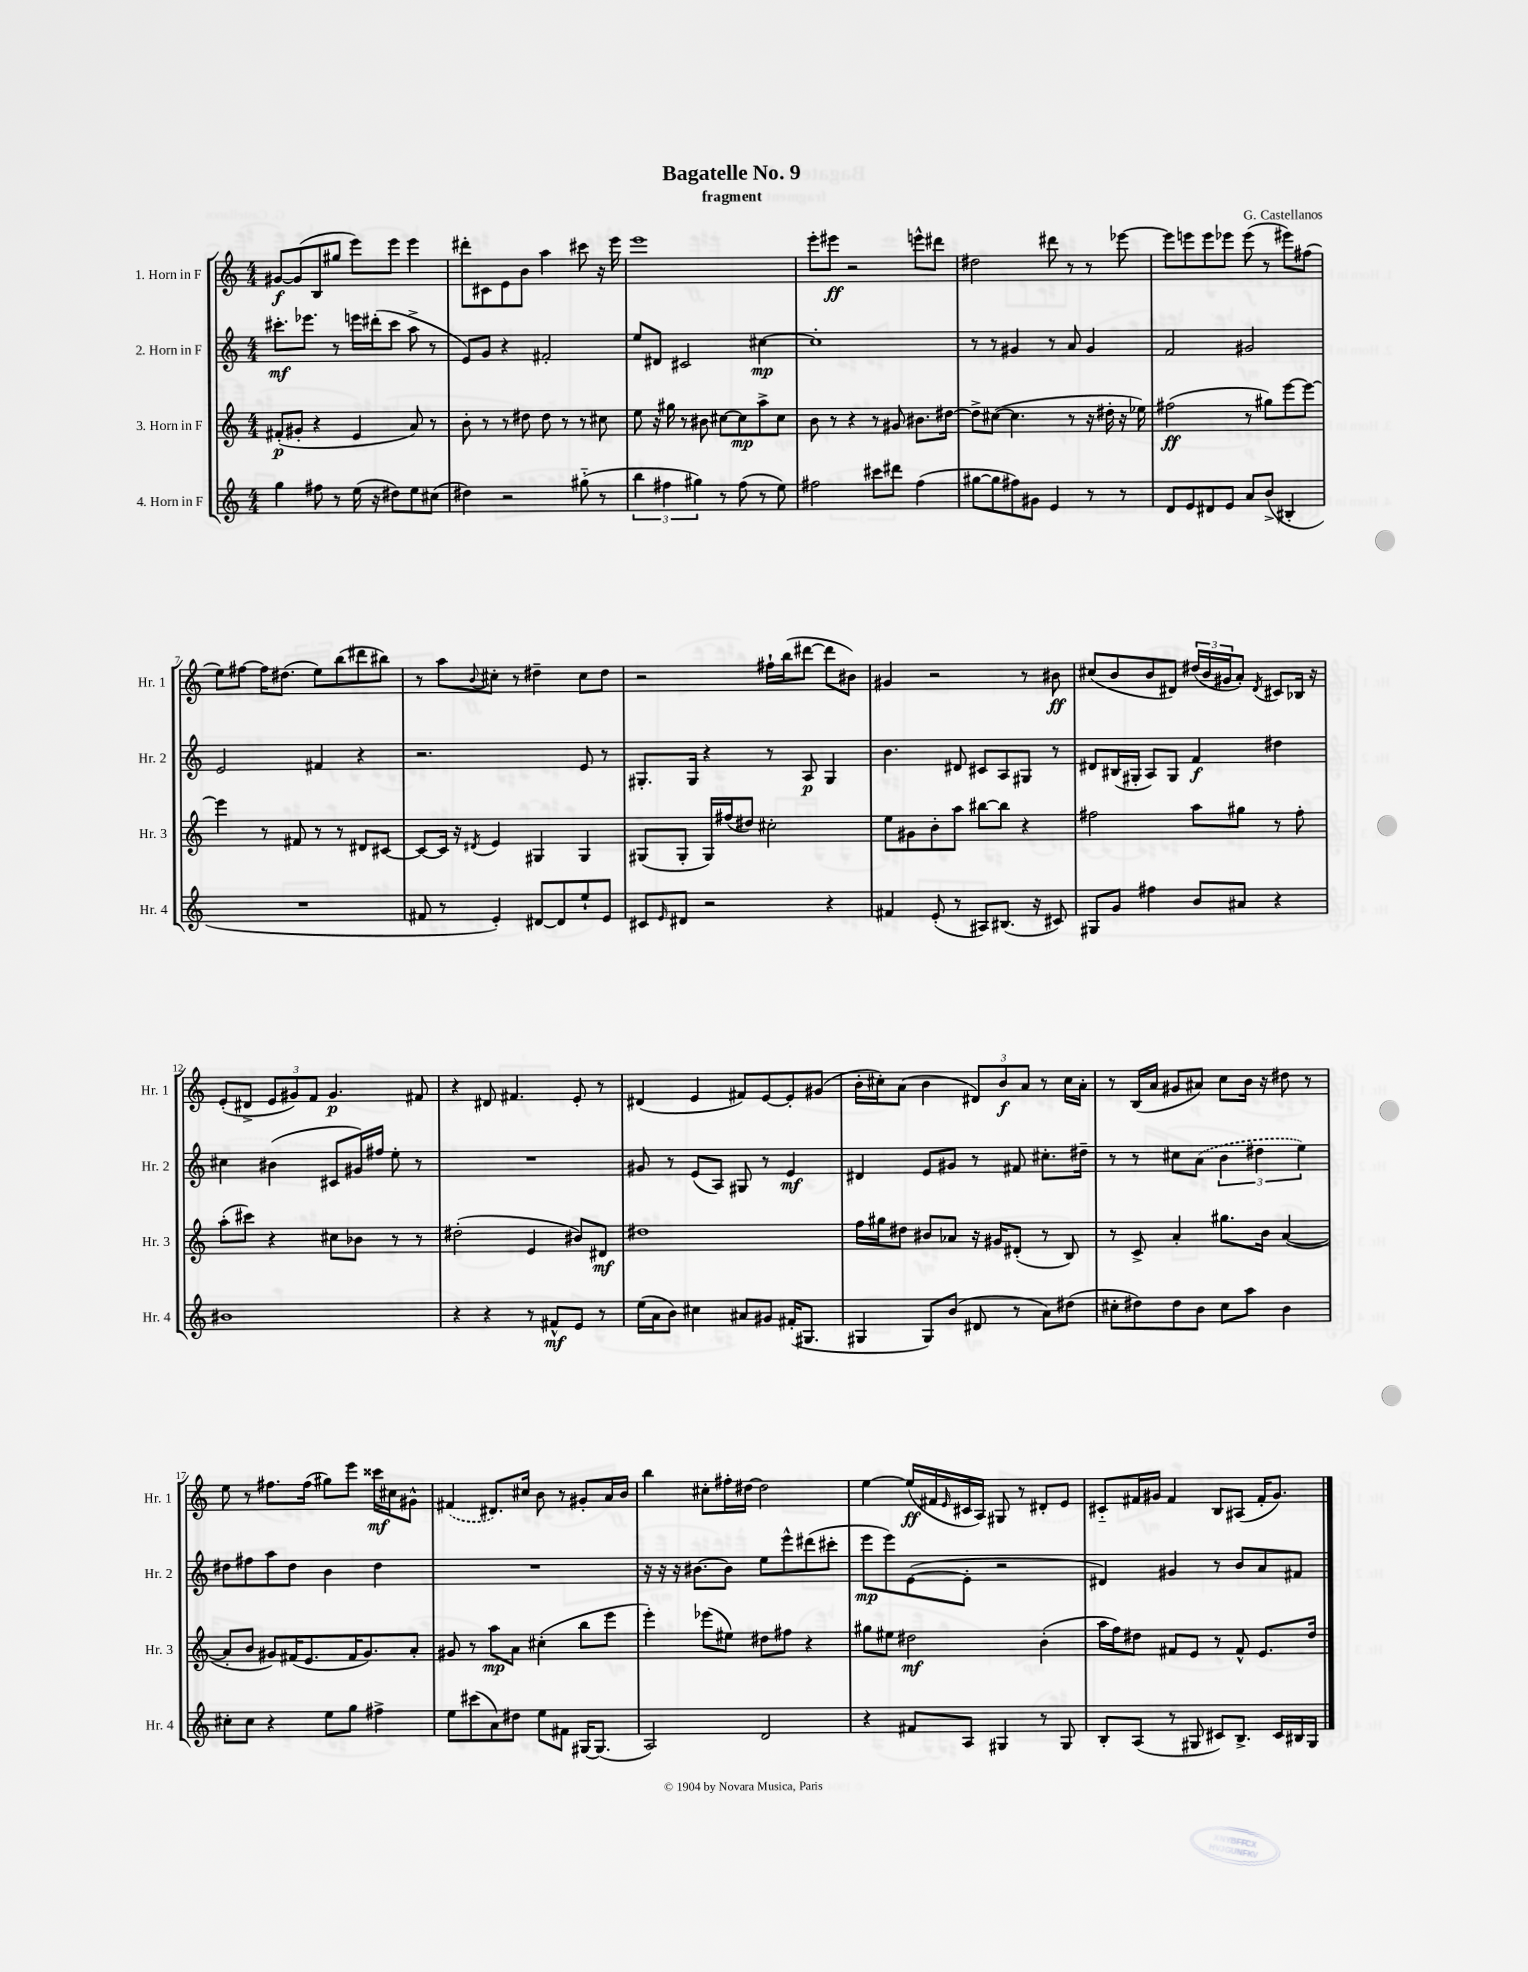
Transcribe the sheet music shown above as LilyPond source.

\header { title = "Bagatelle No. 9" composer = "G. Castellanos" subtitle = "fragment" }
<<
\new StaffGroup <<
\new Staff = "s0" \with { instrumentName = "1. Horn in F" shortInstrumentName = "Hr. 1" } {
    \clef treble \key c \major \numericTimeSignature \time 4/4
    gis'8~\f gis'8( b8 gis''8 e'''8) e'''8 e'''4 |
    dis'''8-. cis'8 e'8 b'8 a''4 cis'''8 r16 e'''16 |
    e'''1 |
    e'''8-. eis'''8\ff r2 e'''8-^ dis'''8 |
    dis''2 dis'''8 r8 r8 ees'''8~ |
    ees'''8 e'''8 e'''8 ees'''8 ees'''8( r8 eis'''8) fis''8( |
    e''8) fis''8~ fis''16 dis''8.( e''8) b''8( dis'''8 bis''8) |
    r8 a''8 \appoggiatura { b'8 } cis''8-. r8 dis''4-- cis''8 dis''8 |
    r2 fis''16-! b''16( dis'''8~ dis'''8 bis'8) |
    gis'4 r2 r8 bis'8\ff |
    cis''8( b'8 b'8 dis'8) \tuplet 3/2 { dis''16( b'16 gis'16 } a'8-.) \acciaccatura { dis'8 } cis'8 bes16 r16 |
    e'8-.( dis'8-> \tuplet 3/2 { e'8 gis'8) f'8 } gis'4.\p fis'8 |
    r4 dis'8 fis'4. e'8-. r8 |
    dis'4( e'4 fis'8) e'8~ e'8-. gis'8( |
    b'16-. cis''16-.) a'8( b'4 \tuplet 3/2 { dis'8) b'8\f a'8 } r8 cis''16 a'16-. |
    r8 b16( a'16 gis'8 ais'8) c''8 b'16 r16 dis''8 r8 |
    e''8 r8 fis''8. fis''16( gis''8) e'''8 cisis'''16\mf cis''16 gis'8-^ |
    \once \slurDashed fis'4( dis'8.) cis''16 b'8 r8 gis'8-. a'16 b'16 |
    b''4 cis''8-. fis''16-. dis''16~ dis''2 |
    e''4~ e''16\ff( fis'16 \grace { e'16 } cis'16 a16) gis8 r8 dis'8-. e'8 |
    cis'8-_ fis'16 gis'16 fis'4 b8 ais8( fis'16-. gis'8.) \bar "|." |
}
\new Staff = "s1" \with { instrumentName = "2. Horn in F" shortInstrumentName = "Hr. 2" } {
    \clef treble \key c \major \numericTimeSignature \time 4/4
    cis'''8.-.\mf ees'''8. r8 e'''16 dis'''16-.( cis'''8 a''8-> r8 |
    e'8) g'8 r4 fis'2-. |
    e''8 dis'8 cis'2 cis''4~\mp |
    cis''1-. |
    r8 r8 gis'4 r8 a'8 gis'4 |
    f'2 gis'2 |
    e'2 fis'4 r4 |
    r2. e'8 r8 |
    gis8.-. gis16 r4 r8 a8\p gis4 |
    b'4. dis'8 cis'8 a8 gis8 r8 |
    dis'8 bis16( gis16-. a8) gis8 f'4\f dis''4 |
    cis''4 bis'4( cis'8 gis'16) fis''16 e''8-. r8 |
    R1 |
    gis'8 r8 e'8( a8) gis8 r8 e'4\mf |
    dis'4 e'8 gis'8 r8 fis'8 cis''8.-. dis''16-- |
    r8 r8 cis''8 \once \slurDashed a'8( \tuplet 3/2 { b'4 dis''4 e''4) } |
    dis''8 fis''8 a''8 dis''8 b'4 dis''4 |
    R1 |
    r16 r16 r16 bis'8.~ bis'8 e''8 e'''8-^ dis'''8( cis'''8-. |
    e'''8\mp e'''8) e'8~( e'8-. r2 |
    dis'4) gis'4 r8 b'8 a'8 fis'8 \bar "|." |
}
\new Staff = "s2" \with { instrumentName = "3. Horn in F" shortInstrumentName = "Hr. 3" } {
    \clef treble \key c \major \numericTimeSignature \time 4/4
    fis'8-.\p( gis'8-. r4 e'4 a'8) r8 |
    b'8-. r8 r8 dis''8 dis''8 r8 r8 cis''8 |
    e''8 r16 gis''16 r8 bis'8 cis''8~ cis''8\mp a''8-> cis''8 |
    b'8 r8 r4 r8 gis'8 bis'8. dis''16~ |
    dis''8-> cis''8~( cis''4. r8 r16 dis''16-. r16 ees''16) |
    fis''2\ff( r8 gis''8) e'''8~ e'''8~ |
    e'''4 r8 fis'8 r8 r8 dis'8 cis'8~ |
    cis'8~ cis'16 r16 \acciaccatura { dis'8 } e'4 gis4 gis4 |
    gis8( gis8-. gis16) fis''16( dis''8) cis''2-. |
    e''8 gis'8 b'8-. a''8 bis''8~ bis''8 r4 |
    fis''2 a''8 gis''8 r8 fis''8-. |
    a''8-.( cis'''8) r4 cis''8 bes'8 r8 r8 |
    dis''2-.( e'4 bis'8) dis'8\mf |
    dis''1 |
    f''16 gis''16 dis''8 bis'8 aes'8 r16 gis'16 dis'8-.( r8 b8) |
    r8 c'8-> a'4-. gis''8. b'16 a'4~( |
    a'8-. b'8 gis'8) fis'16( e'8. fis'16 gis'8.) a'8-. |
    gis'8 r8 a''8\mp a'8 cis''4-.( b''8 e'''8 |
    e'''4-.) ees'''8( eis''8) dis''8 fis''8 r4 |
    gis''8 eis''8 dis''2\mf b'4-.( |
    a''16 f''16) dis''8 fis'8 e'8 r8 fis'8-^ e'8. dis''16 \bar "|." |
}
\new Staff = "s3" \with { instrumentName = "4. Horn in F" shortInstrumentName = "Hr. 4" } {
    \clef treble \key c \major \numericTimeSignature \time 4/4
    g''4 fis''8 r8 e''16( r16 dis''8) e''8 cis''8( |
    dis''4) r2 gis''8-_( r8 |
    \tuplet 3/2 { b''4 fis''4 gis''4) } r8 fis''8( r8 e''8) |
    fis''2 cis'''8 dis'''8 fis''4( |
    gis''8~ gis''8 fis''8) gis'8 e'4 r8 r8 |
    d'8 e'8 dis'8 e'8 a'8 b'8->( bis4-. |
    R1 |
    fis'8 r8 e'4-.) dis'8~ dis'8 e''8-! e'8 |
    cis'8 \grace { e'16 } dis'8 r2 r4 |
    fis'4 e'8-.( r8 ais8) bis8.( r16 cis'8) |
    gis8 g'8 fis''4 b'8 ais'8 r4 |
    bis'1 |
    r4 r4 r8 fis'8-^\mf e'8 r8 |
    e''16( a'16 b'8) cis''4 ais'8 gis'8 fis'16-.( gis8. |
    gis4 gis8) b'8( dis'8 r8 a'8) dis''8( |
    cis''8-. dis''8) dis''8 b'8 cis''8 a''8 b'4 |
    cis''8-. cis''8 r4 e''8 g''8 fis''4-> |
    e''8 cis'''8( a'8) dis''8 e''8 fis'8 gis16~ gis8.( |
    a2) d'2 |
    r4 fis'8 a8 gis4 r8 gis8 |
    b8-. a8( r8 gis8 cis'8) b8.-> cis'16 bis16 gis16 \bar "|." |
}
>>
>>
